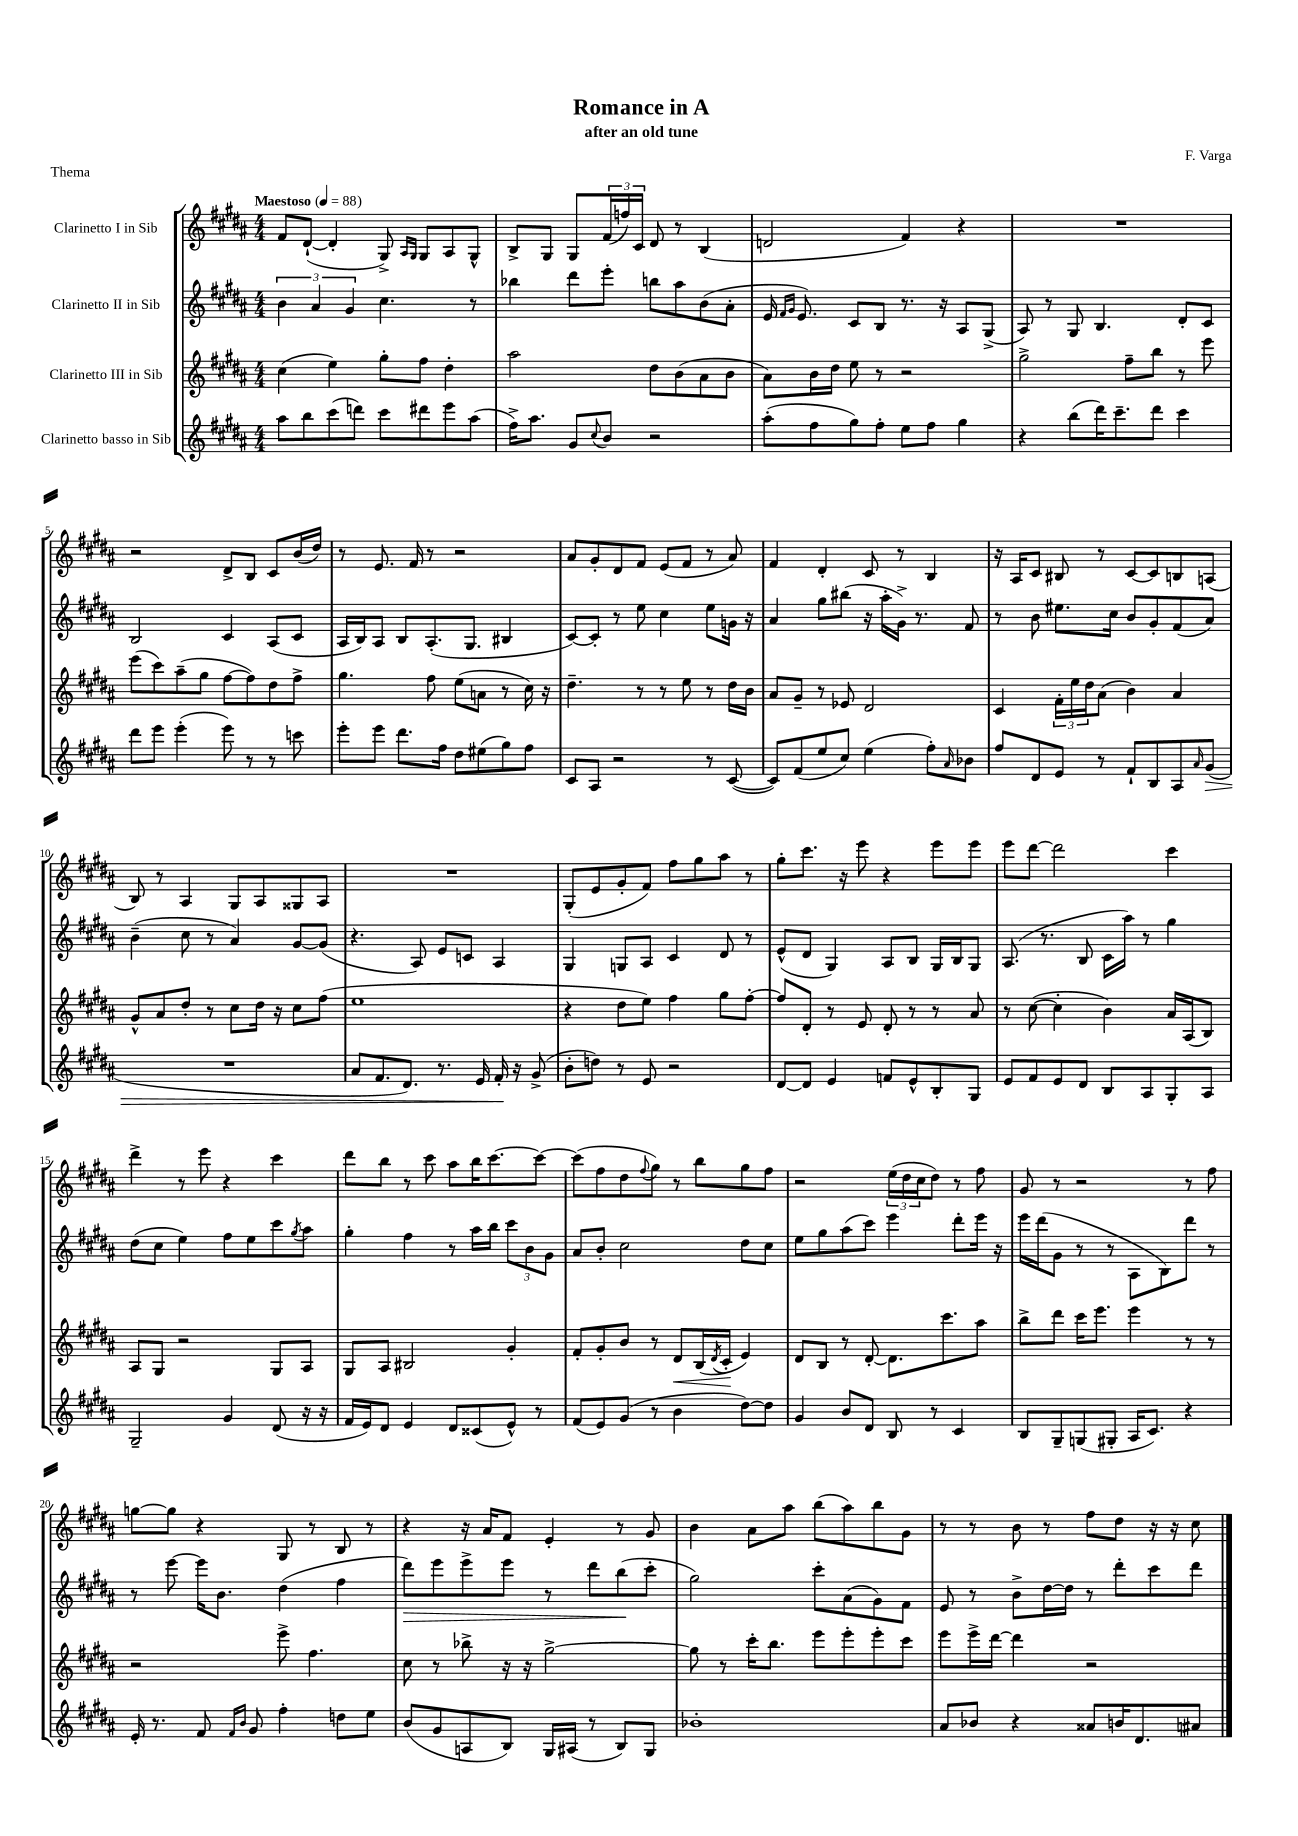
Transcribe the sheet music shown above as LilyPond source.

\header { title = "Romance in A" composer = "F. Varga" subtitle = "after an old tune" piece = "Thema" }
<<
\new StaffGroup <<
\new Staff = "s0" \with { instrumentName = "Clarinetto I in Sib" } {
    \clef treble \key b \major \numericTimeSignature \time 4/4 \tempo "Maestoso" 4 = 88
    fis'8 dis'8~-!( dis'4-. gis8->) \grace { ais16 gis16 } gis8 ais8 gis8-^ |
    b8-> gis8 gis8 \tuplet 3/2 { fis'16( f''16) cis'16 } dis'8 r8 b4( |
    d'2 fis'4) r4 |
    R1 |
    r2 dis'8-> b8 cis'8 b'16( dis''16) |
    r8 e'8. fis'16 r8 r2 |
    ais'8 gis'8-. dis'8 fis'8 e'8( fis'8 r8 ais'8) |
    fis'4 dis'4-. cis'8 r8 b4 |
    r16 ais16 cis'8 bis8 r8 cis'8~ cis'8 b8 a8( |
    b8) r8 ais4 gis8 ais8 gisis8 ais8 |
    R1 |
    gis8-.( e'8 gis'8-. fis'8) fis''8 gis''8 ais''8 r8 |
    gis''8-. cis'''8. r16 e'''8 r4 e'''8 e'''8 |
    e'''8 dis'''8~ dis'''2 cis'''4 |
    dis'''4-> r8 e'''8 r4 cis'''4 |
    dis'''8 b''8 r8 cis'''8 ais''8 b''16 cis'''8.~ cis'''8~ |
    cis'''8( fis''8 dis''8 \appoggiatura { fis''8 } gis''8) r8 b''8 gis''8 fis''8 |
    r2 \tuplet 3/2 { e''16( dis''16 cis''16 } dis''8) r8 fis''8 |
    gis'8 r8 r2 r8 fis''8 |
    g''8~ g''8 r4 gis8 r8 b8 r8 |
    r4 r16 ais'16 fis'8 e'4-. r8 gis'8 |
    b'4 ais'8 ais''8 b''8( ais''8) b''8 gis'8 |
    r8 r8 b'8 r8 fis''8 dis''8 r16 r16 cis''8 \bar "|." |
}
\new Staff = "s1" \with { instrumentName = "Clarinetto II in Sib" } {
    \clef treble \key b \major \numericTimeSignature \time 4/4
    \tuplet 3/2 { b'4 ais'4 gis'4 } cis''4. r8 |
    bes''4 dis'''8 e'''8-. b''8 ais''8 b'8( ais'8-. |
    e'16 \grace { fis'16 gis'16 } e'8.) cis'8 b8 r8. r16 ais8 gis8->( |
    ais8) r8 gis8 b4. dis'8-. cis'8 |
    b2 cis'4 ais8( cis'8 |
    ais16 b16) ais8 b8 ais8.-.( gis8. bis4 |
    cis'8~) cis'8-. r8 e''8 cis''4 e''8 g'16 r16 |
    ais'4 gis''8 bis''8( r16 ais''16-. gis'16->) r8. fis'8 |
    r8 b'8 eis''8. cis''16 b'8 gis'8-. fis'8( ais'8) |
    b'4--( cis''8 r8 ais'4) gis'8~ gis'8( |
    r4. ais8) e'8 c'8 ais4 |
    gis4 g8 ais8 cis'4 dis'8 r8 |
    e'8-^( dis'8 gis4) ais8 b8 gis16 b16 gis8 |
    ais8.( r8. b8 cis'16 ais''16) r8 gis''4 |
    dis''8( cis''8 e''4) fis''8 e''8 cis'''8 \acciaccatura { gis''8 } ais''8 |
    gis''4-. fis''4 r8 ais''16 b''16 \tuplet 3/2 { cis'''8 b'8 gis'8 } |
    ais'8 b'8-. cis''2 dis''8 cis''8 |
    e''8 gis''8 ais''8( cis'''8) e'''4 dis'''8-. e'''16 r16 |
    e'''16 dis'''16( gis'8 r8 r8 ais8 b8) dis'''8 r8 |
    r8 e'''8~ e'''16 b'8. dis''4( fis''4 |
    dis'''8\>) e'''8 e'''8-> e'''8 r8 dis'''8 b''8\!( cis'''8-. |
    gis''2) cis'''8-. ais'8( gis'8) fis'8 |
    e'8 r8 b'8-> dis''16~ dis''16 r8 dis'''8-. cis'''8 dis'''8 \bar "|." |
}
\new Staff = "s2" \with { instrumentName = "Clarinetto III in Sib" } {
    \clef treble \key b \major \numericTimeSignature \time 4/4
    cis''4( e''4) gis''8-. fis''8 dis''4-. |
    ais''2 dis''8 b'8( ais'8 b'8 |
    ais'8) b'16 dis''16 e''8 r8 r2 |
    gis''2-> fis''8-- b''8 r8 e'''8 |
    e'''8( cis'''8) ais''8--( gis''8 fis''8~ fis''8) dis''8 fis''8-> |
    gis''4. fis''8 e''8( a'8 r8 cis''16) r16 |
    dis''4.-- r8 r8 e''8 r8 dis''16 b'16 |
    ais'8 gis'8-- r8 ees'8 dis'2 |
    cis'4 \tuplet 3/2 { fis'16-. e''16 dis''16 } ais'8( b'4) ais'4 |
    gis'8-^ ais'8 dis''8-. r8 cis''8 dis''16 r16 cis''8 fis''8( |
    e''1 |
    r4 dis''8 e''8) fis''4 gis''8 fis''8~-. |
    fis''8 dis'8-. r8 e'8 dis'8-. r8 r8 ais'8 |
    r8 cis''8~( cis''4-. b'4) ais'16 ais16( b8) |
    ais8 gis8 r2 gis8 ais8 |
    gis8 ais8 bis2 gis'4-. |
    fis'8-. gis'8-. b'8 r8 dis'8\< b16( \acciaccatura { dis'8 } cis'16-.\! e'4) |
    dis'8 b8 r8 dis'8~-. dis'8. cis'''8. ais''8 |
    b''8-> dis'''8 cis'''16 e'''8. e'''4 r8 r8 |
    r2 e'''8-> fis''4. |
    cis''8 r8 bes''8-> r16 r16 gis''2~-> |
    gis''8 r8 cis'''16-. b''8. e'''8 e'''8-. e'''8-. cis'''8 |
    e'''8 e'''16-> dis'''16~ dis'''4 r2 \bar "|." |
}
\new Staff = "s3" \with { instrumentName = "Clarinetto basso in Sib" } {
    \clef treble \key b \major \numericTimeSignature \time 4/4
    ais''8 b''8 cis'''8( d'''8) cis'''8 dis'''8 e'''8 ais''8( |
    fis''16->) ais''8. gis'8 \appoggiatura { cis''8 } b'8 r2 |
    ais''8-.( fis''8 gis''8) fis''8-. e''8 fis''8 gis''4 |
    r4 b''8( dis'''16) cis'''8.-- dis'''8 cis'''4 |
    dis'''8 e'''8 e'''4-.( e'''8) r8 r8 c'''8 |
    e'''8-. e'''8 dis'''8. fis''16 dis''8 eis''8( gis''8) fis''8 |
    cis'8 ais8 r2 r8 cis'8~( |
    cis'8) fis'8( e''8 cis''8) e''4( fis''8-.) \grace { ais'16 } bes'8 |
    fis''8 dis'8 e'8 r8 fis'8-! b8 ais8 \grace { ais'16 } gis'8\>( |
    R1 |
    ais'8 fis'8. dis'8.) r8. e'16 fis'16-.\! r16 gis'8->( |
    b'8-. d''8) r8 e'8 r2 |
    dis'8~ dis'8 e'4 f'8 e'8-^ b8-. gis8 |
    e'8 fis'8 e'8 dis'8 b8 ais8 gis8-. ais8 |
    gis2-- gis'4 dis'8( r16 r16 |
    fis'16 e'16) dis'8 e'4 dis'8 cisis'8( e'8-^) r8 |
    fis'8( e'8) gis'8( r8 b'4 dis''8~) dis''8 |
    gis'4 b'8 dis'8 b8 r8 cis'4 |
    b8 gis8-- g8( gis8-. ais16 cis'8.) r4 |
    e'16-. r8. fis'8 \grace { fis'16 b'16 } gis'8 fis''4-. d''8 e''8 |
    b'8( gis'8 a8 b8) gis16 ais16( r8 b8) gis8 |
    bes'1-. |
    ais'8 bes'8 r4 aisis'8 b'16 dis'8. ais'8 \bar "|." |
}
>>
>>
